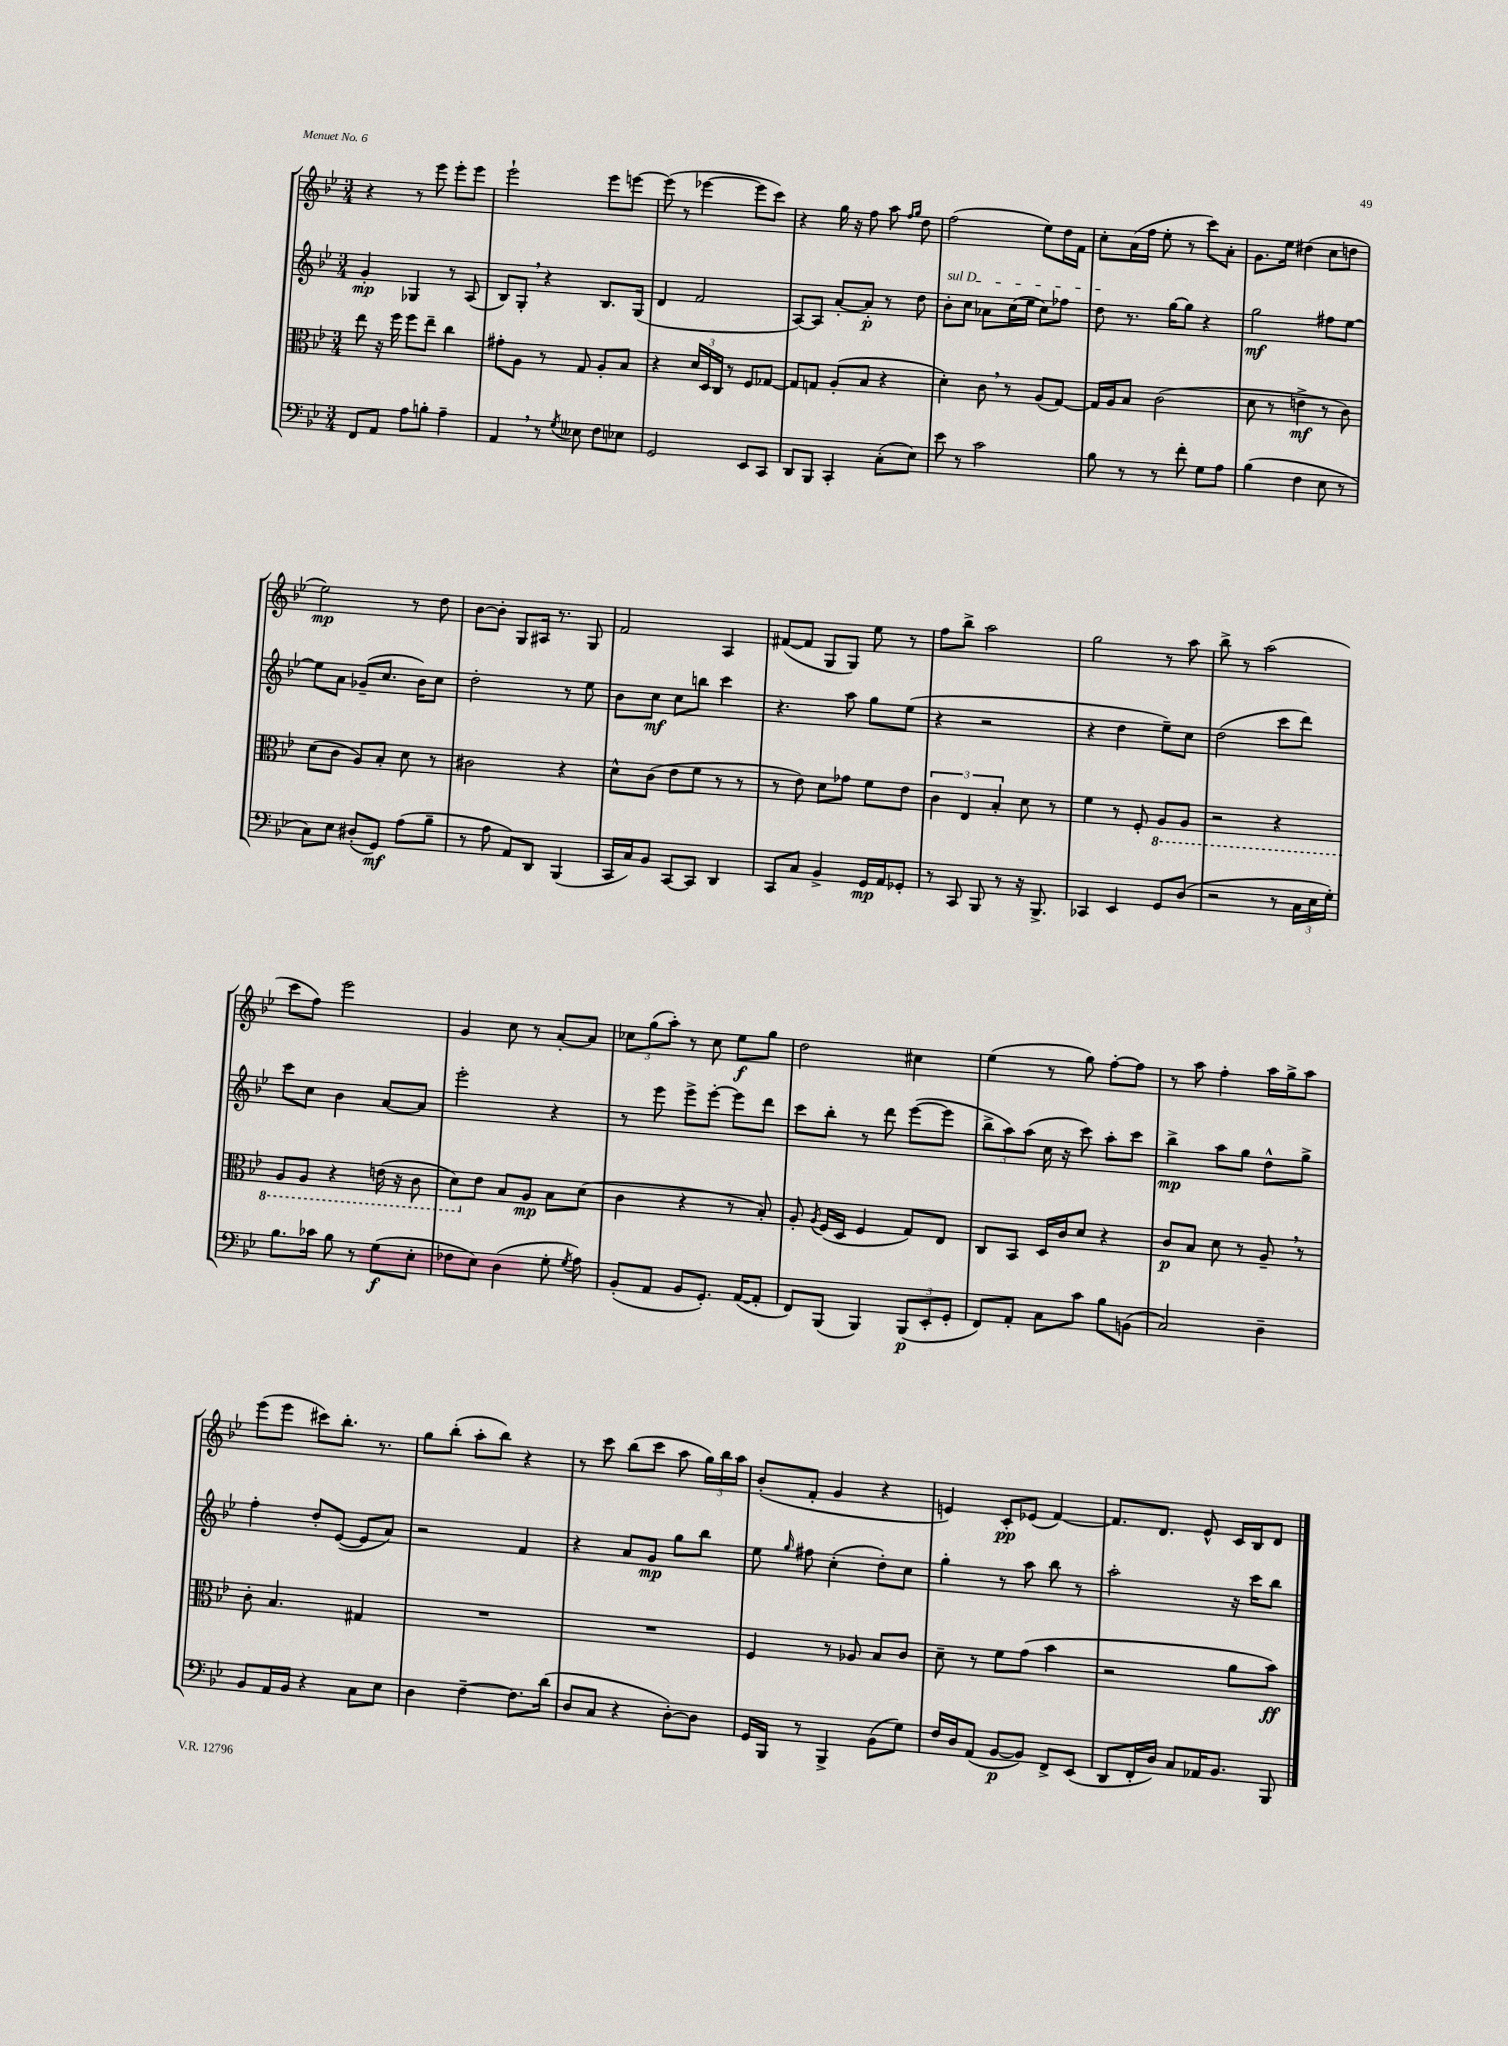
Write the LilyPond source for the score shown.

<<
\new StaffGroup <<
\new Staff = "s0" {
    \clef treble \key bes \major \numericTimeSignature \time 3/4
    \autoBeamOff r4 r8 ees'''8 ees'''8[-. ees'''8] |
    ees'''2-! ees'''8[ e'''8]~ |
    e'''8( r8 ees'''4~ ees'''8[ c'''8]) |
    r4 g''16 r16 f''8 a''8 \grace { f''16[ g''16] } d''8 |
    f''2( ees''8[) d''16 f'16] |
    c''8[-. a'16( f''16] ees''8-. r8 c'''8[) a'8]-. |
    g'8.[ ees''16] dis''4( c''8[ d''8] |
    ees''2\mp) r8 d''8 |
    bes'8[~ bes'8]-. g8[ ais16] r8. g8 |
    f'2 a4 |
    fis'8[~( fis'8] g8[ g8]) ees''8 r8 |
    f''8[ bes''8]-> a''2 |
    g''2 r8 a''8 |
    bes''8-> r8 a''2( |
    c'''8[ f''8]) ees'''2 |
    g'4 c''8 r8 a'8[~-. a'8] |
    \tuplet 3/2 { ces''8[ g''8( a''8]-.) } r8 ces''8 ees''8[\f g''8] |
    d''2 cis''4 |
    ees''4( r8 g''8) f''8[~-. f''8] |
    r8 a''8 f''4-. a''16[ g''16-> a''8] |
    ees'''8[( ees'''8] cis'''8[) bes''8.]-. r8. |
    g''8[ bes''8]-.( a''8[-. bes''8]) r4 |
    r8 c'''8 bes''8[( c'''8] a''8 \tuplet 3/2 { g''16[) bes''16 a''16] } |
    bes'8[-.( f'8]-. g'4 r4 |
    e'4) c'8[-.\pp ees'8]( f'4~) |
    f'8.[ d'8.] ees'8-^ c'16[ bes16 d'8] \bar "|." |
}
\new Staff = "s1" {
    \clef treble \key bes \major \numericTimeSignature \time 3/4
    \autoBeamOff g'4-.\mp ges4 r8 a8( |
    bes8[) g8]-. \breathe r4 bes8.[ g16]( |
    d'4 f'2 |
    a8[~) a8] a'8[~-. a'8]-.\p r8 d''8 |
    \once \override TextSpanner.bound-details.left.text = \markup { \italic "sul D" } bes'8[-.\startTextSpan c''8] aes'8[ c''16( ees''16] c''8[) fes''8] |
    d''8\stopTextSpan r8. g''16[~ g''8] r4 |
    g''2\mf fis''8[ ees''8]~ |
    ees''8[ a'8] ges'8[--( c''8.] bes'16[) c''8] |
    d''2-. r8 ees''8 |
    bes'8[ c''8]\mf c''8[ b''8] c'''4 |
    r4. a''8 g''8[ ees''8]( |
    r4 r2 |
    r4 d''4 ees''8[--) c''8] |
    d''2( c'''8[ d'''8]) |
    c'''8[ c''8] bes'4 a'8[~ a'8] |
    ees'''2-. r4 |
    r8 ees'''8 ees'''8[-> ees'''8]~-. ees'''8[ d'''8] |
    c'''8[ bes''8]-. r8 d'''8 ees'''8[~( ees'''8] |
    \tuplet 3/2 { bes''8[-> a''8) a''8]( } c''16 r16 c'''8) a''8[-. c'''8] |
    bes''4->\mp a''8[ g''8] d''8[-^ g''8]-> |
    f''4-. d''8[-. ees'8]~( ees'8[ a'8]) |
    r2 f'4 |
    r4 a'8[ g'8]\mp g''8[ bes''8] |
    ees''8 \grace { g''16 } fis''8 c''4-.( d''8[-.) c''8] |
    g''4-. r8 a''8 bes''8 r8 |
    a''2-. r16 c'''16[ bes''8] \bar "|." |
}
\new Staff = "s2" {
    \clef alto \key bes \major \numericTimeSignature \time 3/4
    \autoBeamOff ees''8 r16 f''16 f''8[ ees''8]-- c''4 |
    gis'8[-. a8] r8 g8 a8[-. bes8] |
    r4 \tuplet 3/2 { d'16[ d16 c16] } r8 f8[ ges8]~ |
    ges8[ g8] a8[-.( bes8] r4 |
    d'4-.) c'8 \breathe r8 a8[( g8]~) |
    g16[ a16 bes8] c'2( |
    d'8 r8 e'4->\mf r8 c'8) |
    d'8[( c'8] a8[) bes8]-. d'8 r8 |
    cis'2 r4 |
    d'8[-^ c'8]( ees'8[ f'8] r8 r8 |
    r8 ees'8) d'8[ ges'8] f'8[ ees'8] |
    \tuplet 3/2 { c'4 ees4 bes4-. } d'8 r8 |
    f'4 r8 f8-. \ottava #-1 a,8[ a,8] |
    r2 r4 |
    a,8[ a,8] r4 e16( r16 c8 |
    d8[) \ottava #0 ees'8] bes8[ a8]\mp bes8[ d'8]( |
    c'4 r4 r8 bes8-.) |
    a8-. \acciaccatura { a8 } f16[( d16] f4 g8[) ees8] |
    c8[ bes,8] d16[ c'16 d'8] r4 |
    c'8[\p bes8] d'8 r8 a8-- \breathe r8 |
    c'8-. bes4. gis4 |
    R2. |
    R2. |
    f4 r8 aes8 bes8[ c'8] |
    d'8-- r8 f'8[ g'8]( bes'4 |
    r2 a'8[ bes'8]\ff) \bar "|." |
}
\new Staff = "s3" {
    \clef bass \key bes \major \numericTimeSignature \time 3/4
    \autoBeamOff f,8[ a,8] a8[ b8]-. a4-- |
    a,4 \breathe r8 \acciaccatura { g8 } eeses8 f8[ ees8] |
    g,2 ees,8[ c,8] |
    d,8[ bes,,8] c,4-. c8[-.( ees8]) |
    ees'8 r8 c'2 |
    bes8 r8 r8 f'8-. g8[ a8] |
    bes4( f4 ees8 r8 |
    c8[) ees8] dis8[-.( g,8]\mf) a8[( bes8]-- |
    r8 a8 a,8[) d,8] bes,,4( |
    c,16[ c16) bes,8] c,8[~ c,8] d,4 |
    c,8[ c8] bes,4-> g,16[\mp a,16 ges,8]-. |
    r8 c,8 bes,,8 r8 r16 bes,,8.-> |
    ces,4 ees,4 g,8[ d8]( |
    r2 r8 \tuplet 3/2 { c16[ ees16 g16]-.) } |
    bes8.[ ces'16] bes8 r8 g8[\f( ees8]-. |
    fes8[ ees8]) d4( g8-. \acciaccatura { g8 } a8) |
    bes,8[-.( a,8] bes,8[ g,8.]-.) a,16[~( a,8]-. |
    f,8[) bes,,8]( bes,,4) \tuplet 3/2 { bes,,8[\p( ees,8-. g,8]-. } |
    f,8[) a,8]-. c8[ c'8] bes8[ b,8]( |
    c2) d4-- |
    bes,8[ a,16 bes,16] r4 c8[ ees8] |
    d4 f4~-- f8.[ d'16]( |
    d8[ c8] r4 d8[~-.) d8] |
    g,16[ bes,,16] r8 bes,,4-> bes,8[( g8]) |
    f16[ d16 a,8]( bes,8[~\p bes,8]) f,8[-> ees,8]( |
    d,8[ f,16-. d16]) c8[ aes,16 bes,8.] bes,,8 \bar "|." |
}
>>
>>
\layout { \context { \Score \remove "Bar_number_engraver" } }
